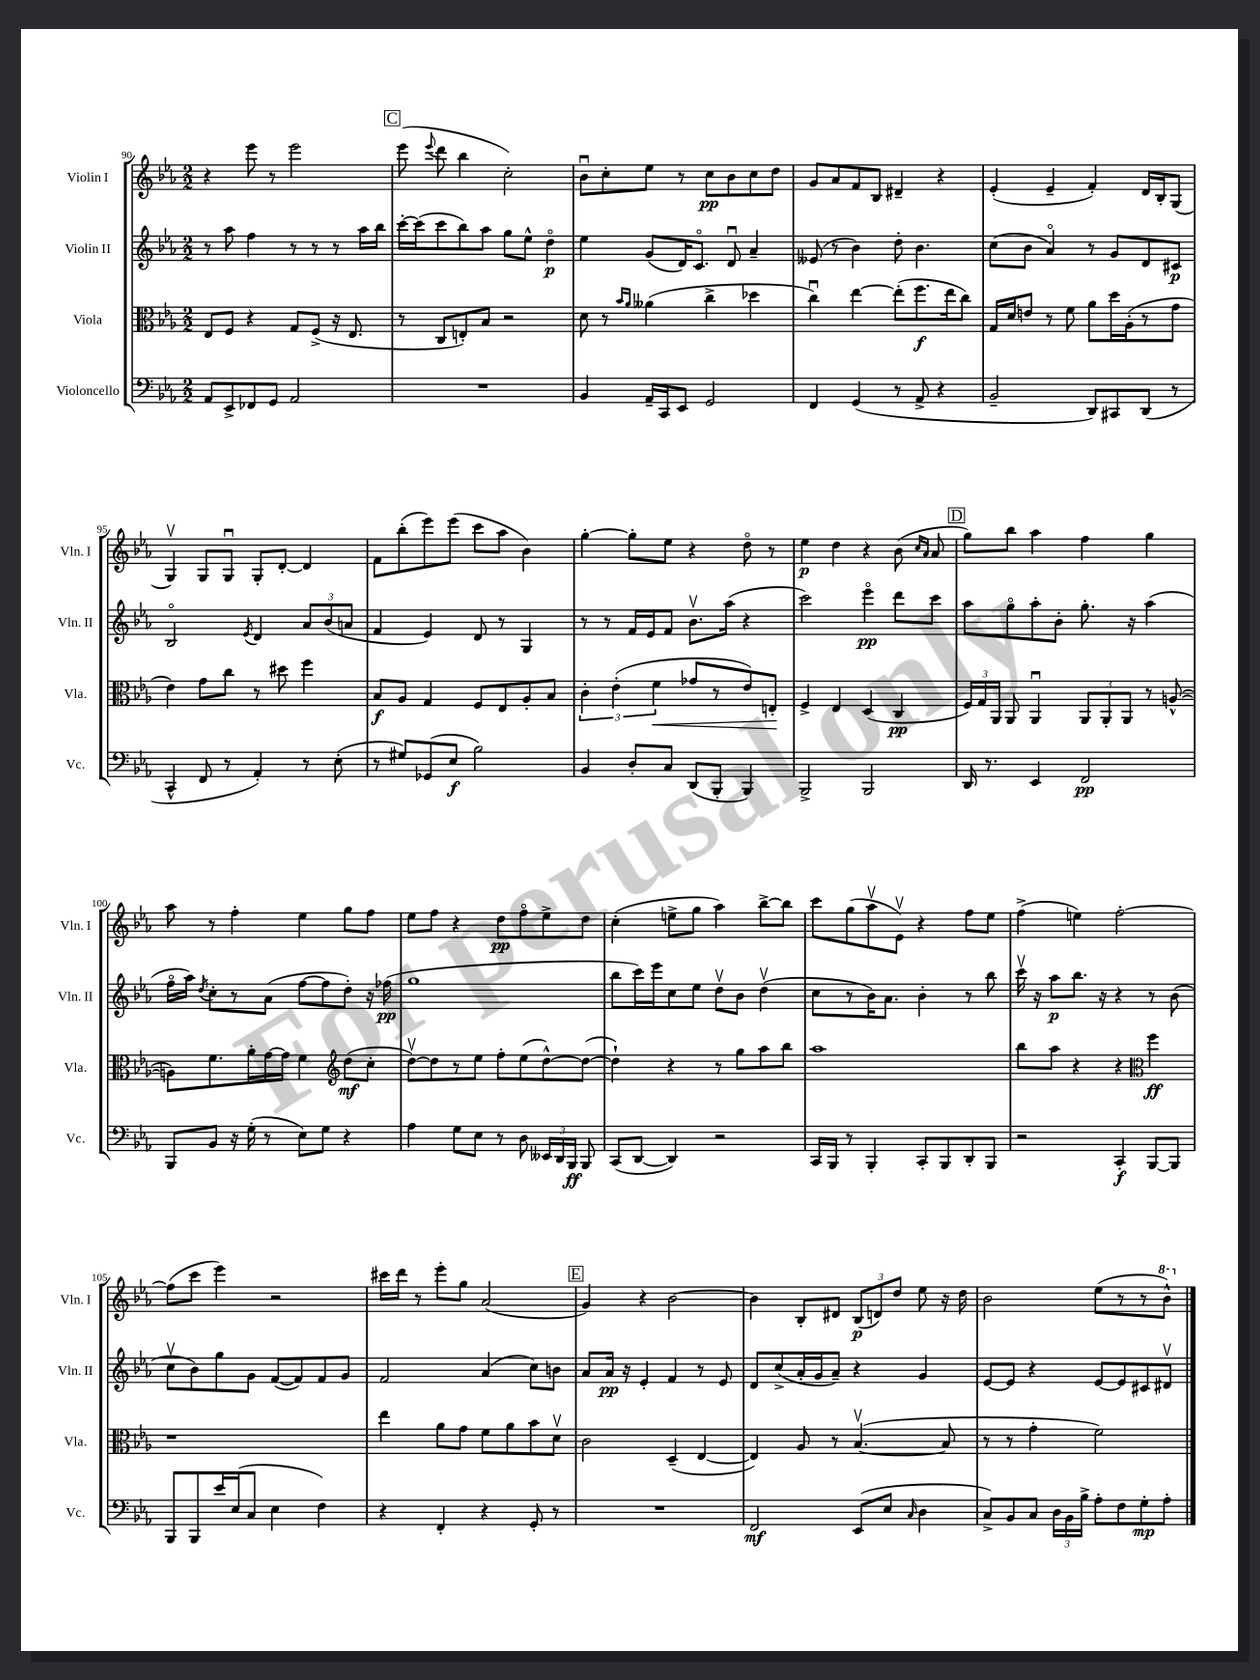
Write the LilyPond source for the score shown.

<<
\new StaffGroup <<
\new Staff = "s0" \with { instrumentName = "Violin I" shortInstrumentName = "Vln. I" } {
    \clef treble \key ees \major \numericTimeSignature \time 2/2
    \autoBeamOff r4 ees'''8 r8 ees'''2 |
    \mark \markup { \box "C" } ees'''8( \appoggiatura { ees'''8 } d'''8 bes''4 c''2-.) |
    bes'8[\downbow c''8-. ees''8] r8 c''8[\pp bes'8 c''8 d''8] |
    g'8[ aes'8 f'8 bes8] dis'4-- r4 |
    ees'4-.( ees'4-- f'4-.) d'16[ bes16-. g8]( |
    g4\upbow) g8[ g8]\downbow g8[-. d'8]~-. d'4 |
    f'8[ bes''8-.( ees'''8) ees'''8]( c'''8[ aes''8] bes'4) |
    g''4~-. g''8[-. ees''8] r4 d''8\flageolet r8 |
    ees''4\p d''4 r4 bes'8( \grace { c''16[ aes'16] } aes'8 |
    \mark \markup { \box "D" } g''8[) bes''8] aes''4 f''4 g''4 |
    aes''8 r8 f''4-. ees''4 g''8[ f''8] |
    ees''8[ f''8] r4 d''8[\pp f''8\flageolet ees''8-> d''8] |
    c''4-.( e''8[-> g''8] aes''4) bes''8[~-> bes''8] |
    c'''8[ g''8( aes''8\upbow ees'8]\upbow) r4 f''8[ ees''8] |
    f''4->( e''4) f''2~-. |
    f''8[( c'''8] ees'''4) r2 |
    cis'''16[ d'''16] r8 ees'''8[-. g''8] aes'2( |
    \mark \markup { \box "E" } g'4) r4 bes'2~ |
    bes'4 bes8[-. dis'8] \tuplet 3/2 { bes8[\p( d'8) d''8] } ees''8 r16 d''16 |
    bes'2 ees''8[( r8 r8 \ottava #1 bes''8]-^) \ottava #0 \bar "|." |
}
\new Staff = "s1" \with { instrumentName = "Violin II" shortInstrumentName = "Vln. II" } {
    \clef treble \key ees \major \numericTimeSignature \time 2/2
    \autoBeamOff r8 aes''8 f''4 r8 r8 r8 aes''16[ bes''16] |
    \mark \markup { \box "C" } c'''16[~-. c'''16( c'''8 bes''8) aes''8] g''8[ ees''8]-^ d''4\flageolet\p |
    ees''4 g'8[( d'16) c'8.]\flageolet d'8\downbow aes'4-- |
    eeses'8( r8 bes'4) d''8-. bes'4. |
    c''8[( bes'8] aes'4\flageolet) r8 g'8[ d'8 cis'8]\p |
    bes2\flageolet \acciaccatura { ees'8 } d'4 \tuplet 3/2 { aes'8[ bes'8( a'8] } |
    f'4 ees'4) d'8 r8 g4 |
    r8 r8 f'16[ ees'16 f'8] bes'8.[\upbow aes''16]( r4 |
    c'''2) ees'''4\flageolet\pp d'''8[ c'''8] |
    \mark \markup { \box "D" } aes''8[ g''8\flageolet aes''8-. bes'8]-. g''8.-. r16 aes''4( |
    f''16[\flageolet aes''16]) \acciaccatura { d''8 } c''8[-. r8 aes'8]( f''8[~ f''8 d''8]-.) r16 fes''16\pp( |
    g''1 |
    bes''8[ c'''16) ees'''16 c''8 ees''8] d''8[\upbow bes'8] d''4\upbow( |
    c''8[ r8 bes'16) aes'8.] bes'4-. r8 bes''8 |
    c'''16\upbow r16 aes''8[\p bes''8.] r16 r4 r8 bes'8( |
    c''8[\upbow bes'8) g''8 g'8] f'8[~( f'8) f'8 g'8] |
    f'2 aes'4( c''8[) b'8] |
    \mark \markup { \box "E" } aes'8[ aes'16]\pp r16 ees'4-. f'4 r8 ees'8 |
    d'8[ c''8->( aes'16-. g'16 aes'8]--) r4 g'4 |
    ees'8[~ ees'8] r4 ees'8[~ ees'8 cis'8 dis'8]\upbow \bar "|." |
}
\new Staff = "s2" \with { instrumentName = "Viola" shortInstrumentName = "Vla." } {
    \clef alto \key ees \major \numericTimeSignature \time 2/2
    \autoBeamOff ees8[ f8] r4 g8[ f8]->( r16 ees8. |
    \mark \markup { \box "C" } r8 c8[ e8-.) bes8] r2 |
    d'8 r8 \grace { bes'16[ aes'16] } aeses'4( c''4-> des''4 |
    c''4\downbow) ees''4~ ees''8[-.( f''8.\f ees''16 c''8]) |
    g16[ d'16 e'8] r8 f'8 aes'8[ d''16 aes16-.( r8 g'8] |
    ees'4) g'8[ c''8] r8 dis''8 f''4 |
    bes8[\f aes8] g4 f8[ ees8 aes8-. bes8] |
    \tuplet 3/2 { c'4-. ees'4-.( f'4\< } ges'8[ r8 ees'8) e8]-.\! |
    f4-> ees4 d4( c4\pp |
    \mark \markup { \box "D" } \tuplet 3/2 { f16[) g16 aes,16] } aes,8 aes,4\downbow \tuplet 3/2 { aes,8[ aes,8-. aes,8] } r8 a8~-^( |
    a8[) f'8. aes'16-. g'16~ g'16] f'4 \clef treble d''8[\mf( c''8]-. |
    d''8[~\upbow) d''8 r8 ees''8] f''8[-. ees''8( d''8~-^) d''8]~( |
    d''4-!) r4 r8 g''8[ aes''8 bes''8] |
    aes''1 |
    bes''8[ aes''8] r4 r4 \clef alto f''4\ff |
    r1 |
    ees''4 aes'8[ g'8] f'8[ aes'8 bes'8 d'8]\upbow |
    \mark \markup { \box "E" } c'2 d4--( ees4~ |
    ees4) aes8 r8 bes4.~\upbow( bes8 |
    r8 r8 g'4-. f'2) \bar "|." |
}
\new Staff = "s3" \with { instrumentName = "Violoncello" shortInstrumentName = "Vc." } {
    \clef bass \key ees \major \numericTimeSignature \time 2/2
    \autoBeamOff aes,8[ ees,8-> fes,8 g,8] aes,2 |
    \mark \markup { \box "C" } R1 |
    bes,4 aes,16[-- c,16 ees,8] g,2 |
    f,4 g,4( r8 aes,8-> r4 |
    bes,2-- d,8[) cis,8 d,8]( r8 |
    c,4-^ f,8 r8 aes,4-.) r8 ees8-.( |
    r8 gis8[) ges,8( ees8]\f bes2) |
    bes,4 d8[-. c8] d,8[( bes,,8]-. bes,,4) |
    bes,,2-> bes,,2 |
    \mark \markup { \box "D" } d,16 r8. ees,4 f,2\pp |
    bes,,8[ bes,8] r16 g16-.( r8 ees8[) g8] r4 |
    aes4 g8[ ees8] r8 d8 \tuplet 3/2 { eeses,16[ d,16 bes,,16]\ff } bes,,8 |
    c,8[( d,8]~ d,4) r2 |
    c,16[ bes,,16] r8 bes,,4-. c,8[-. bes,,8 d,8-. bes,,8] |
    r2 c,4-.\f bes,,8[~ bes,,8] |
    bes,,8[ bes,,8 ees'16 ees16( c8] ees4 f4) |
    r4 f,4-. r4 g,8-. r8 |
    \mark \markup { \box "E" } R1 |
    f,2\mf ees,8[( ees8] \grace { c16 } d4 |
    c8[->) bes,8 c8] \tuplet 3/2 { d16[ bes,16 bes16]-> } aes8[-. f8 g8-.\mp aes8]-. \bar "|." |
}
>>
>>
\layout { \context { \Score currentBarNumber = #90 } }
